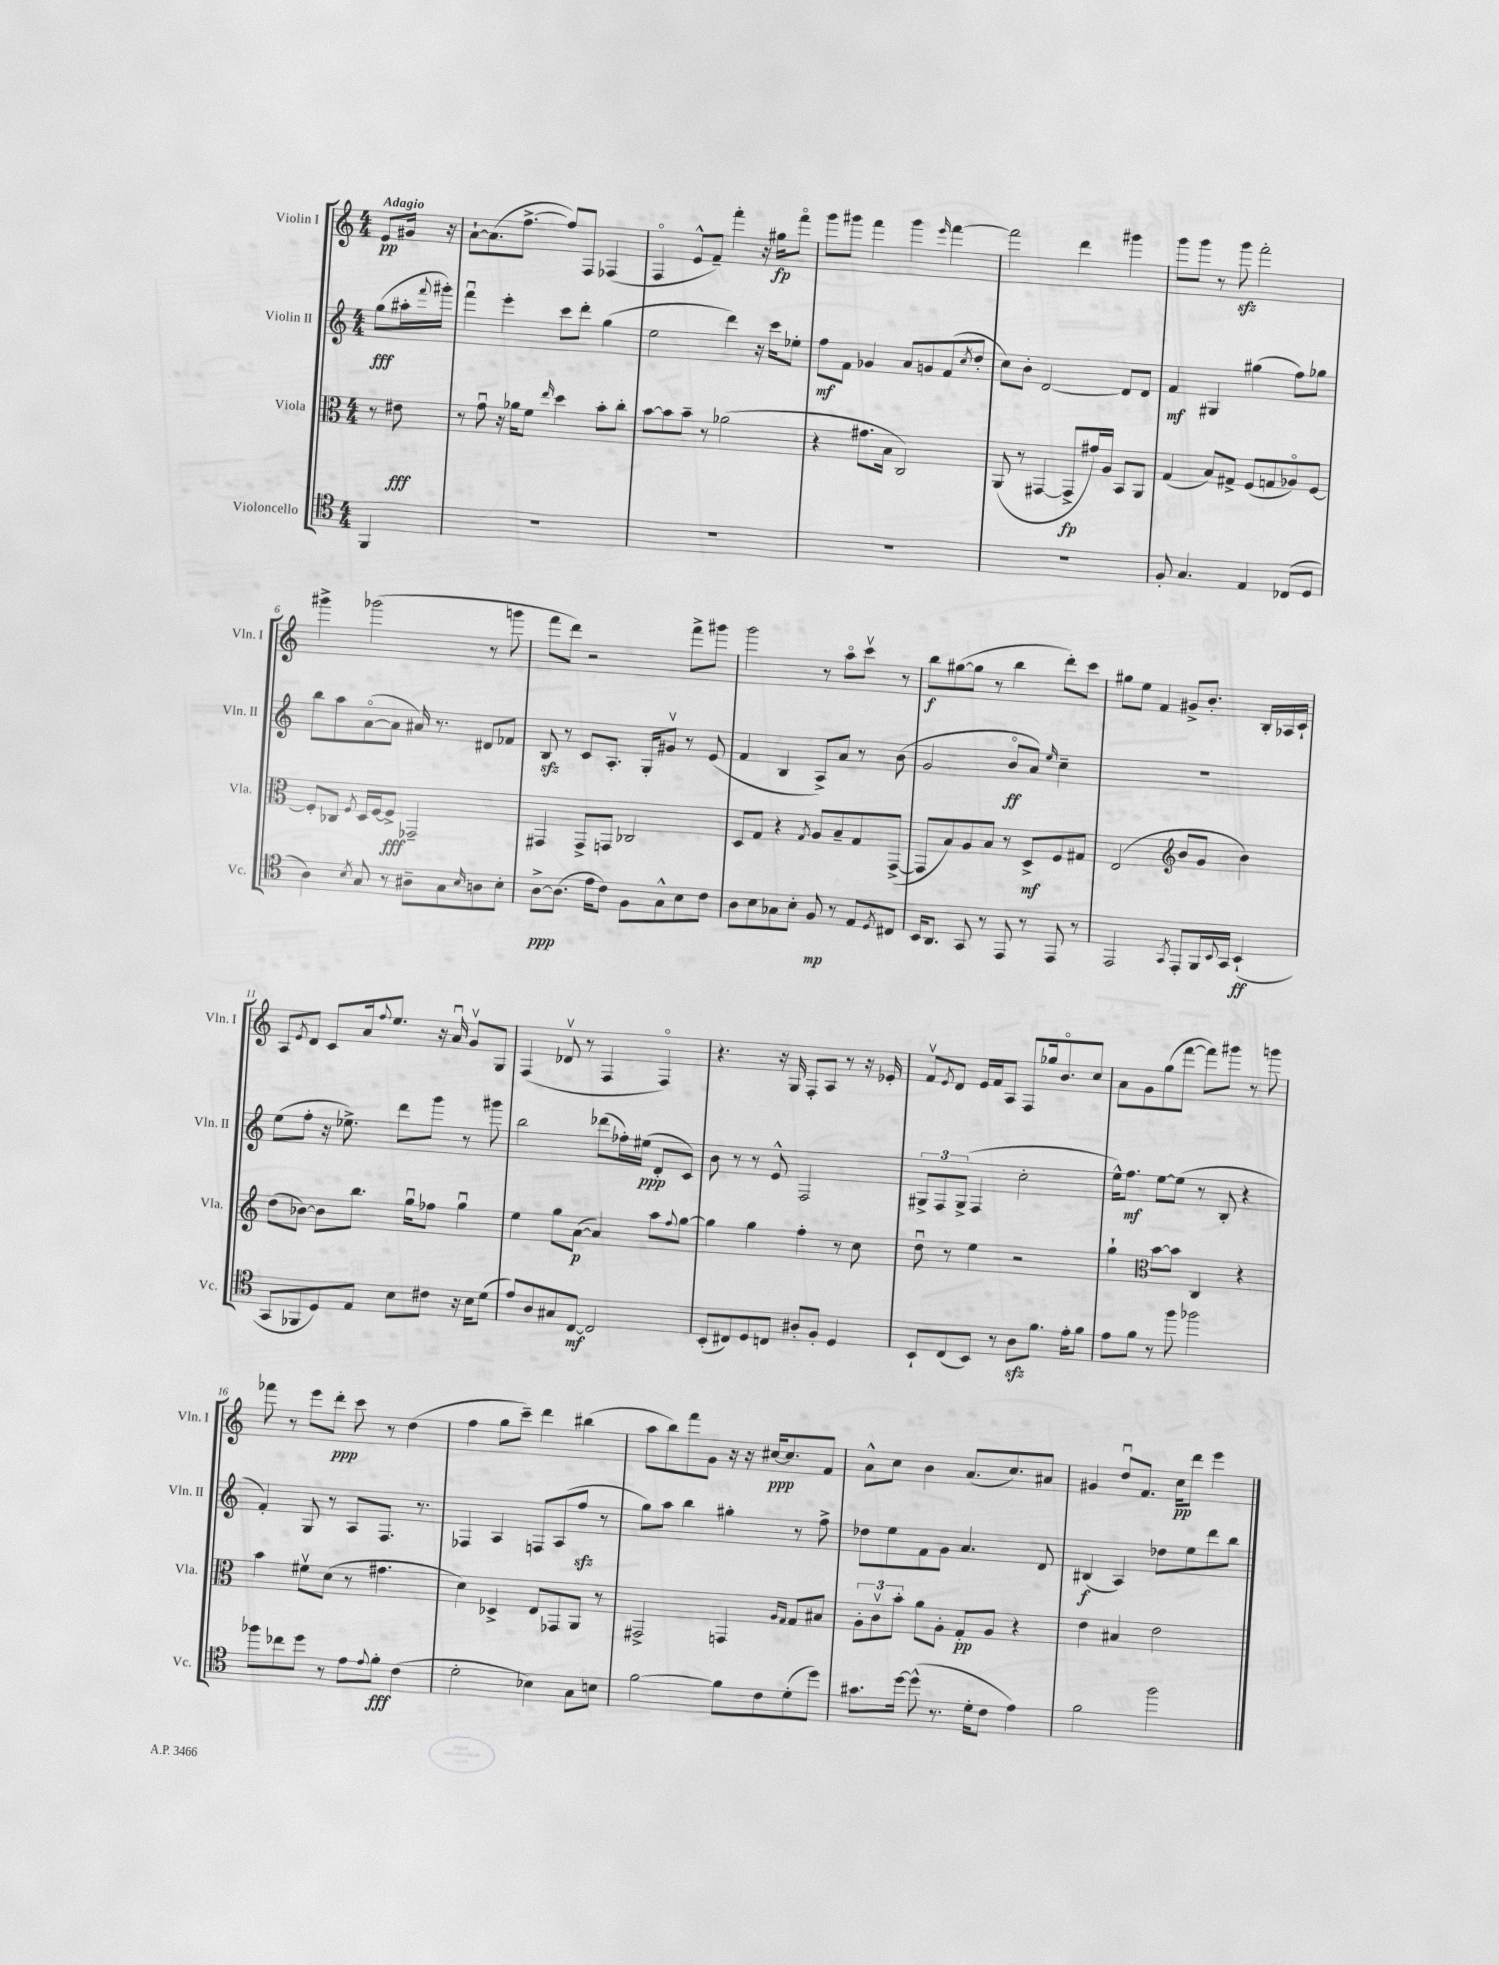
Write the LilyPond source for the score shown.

<<
\new StaffGroup <<
\new Staff = "s0" \with { instrumentName = "Violin I" shortInstrumentName = "Vln. I" } {
    \clef treble \key c \major \numericTimeSignature \time 4/4 \partial 4 \tempo "Adagio"
    e'8\pp gis'16 r16 |
    a'8~-! a'8.( f''8.~-> f''8) f8 fes4( |
    f4\flageolet e'8-^ f'8--) f'''4-. r16 gis''16\fp f'''8\flageolet |
    g'''8 gis'''8 f'''4 gis'''4 \grace { e'''16 } f'''4~ |
    f'''2 d'''4 gis'''4 |
    g'''8 g'''8 r8 g'''8\sfz f'''2-. |
    gis'''4-> ges'''2( r8 g'''8 |
    f'''8 d'''8) r2 f'''8-> gis'''8 |
    g'''2 r8 a''8\flageolet c'''8\upbow r8 |
    b''8\f gis''8~( gis''8 r8 b''4 d'''8-.) c'''8 |
    gis''8 e''8 f'4 gis'8-> b'8.-. b16-. aes16 c'16-! |
    a8 \acciaccatura { e'8 } d'8 c'8 a'16 \appoggiatura { f''8 } e''8. r16 a'16\downbow g'8\upbow g8 |
    f4( des'8\upbow r8 f4 f4\flageolet) |
    r4. r16 g16 f8-. a8 r8 r16 ees'16-. |
    f'8\upbow \acciaccatura { e'8 } d'8 e'16 f'16 a8 f8 ges''16 b'8.\flageolet c''8 |
    a'8 g'8 g''8( f'''8~ f'''8) gis'''8 r8 g'''8 |
    fes'''8 r8 e'''8 d'''8-.\ppp c'''8 r8 d''4( |
    f''4 g''8 c'''8--) d'''4 bis''4( |
    a''8 b''8) f'''8 g'8 r16 r16 cis''16~\ppp cis''8. f'8 |
    a'8-^ c''8 b'4 a'8.( c''8.) ais'8 |
    gis'4 d''8\downbow f'8. c''16\pp d'''8 e'''4 \bar "|." |
}
\new Staff = "s1" \with { instrumentName = "Violin II" shortInstrumentName = "Vln. II" } {
    \clef treble \key c \major \numericTimeSignature \time 4/4 \partial 4
    g''8\fff( ais''16-. \appoggiatura { f'''8 } gis'''16-.) |
    f'''4\downbow e'''4-. c'''8 d'''8-. g''4( |
    e''2 d'''4) r16 c'''16 ees''8-. |
    f''8\mf f'8 ges'4 a'8 g'8 f'8( \acciaccatura { c''8 } d''8-. |
    c''8) b'8-. d'2~ d'8 d'8 |
    f'4\mf gis4 gis''4( f''8) ges''8 |
    b''8 a''8 a'8~\flageolet( a'8 ais'16) r8. dis'8 fes'8 |
    b8\sfz r8 c'8 a8.-. g16-. gis'8\upbow r8 e'8( |
    f'4 b4 a8->) a'8 r8 b'8( |
    g'2 b'8\flageolet\ff a'8) \grace { e''16 } c''4-- |
    R1 |
    e''8( f''8-. r16 ees''8.->) d'''8 g'''8 r8 gis'''8 |
    b''2 des'''8( fes''16-.) eis''16\ppp( d'8-. c'8) |
    b'8 r8 r8 e'8-^ f2 |
    \tuplet 3/2 { gis8-> f8 gis8->( } f4 c''2-. |
    e''16-^) f''8.\mf e''8~ e''8( r8 b8-. r4 |
    f'4-.) g8 r8 a8 f8. r8. |
    fes4 a4 f8 a8( f''8\sfz r8 |
    g''8) a''8 b''4 gis''4-. r8 f''8-> |
    des''8 e''8 f'8 g'8 a'4. d'8 |
    bis4\f( a4) des''8 e''8 d'''8 b''8 \bar "|." |
}
\new Staff = "s2" \with { instrumentName = "Viola" shortInstrumentName = "Vla." } {
    \clef alto \key c \major \numericTimeSignature \time 4/4 \partial 4
    r8 eis'8\fff |
    r8 g'8\downbow r16 aes'16 f'8 \grace { e''16 } d''4 b'8-. c''8-. |
    b'8~ b'8 b'8-- r8 aes'2( |
    r4 gis'8. b16 c2) |
    a,8( r8 gis,4~ gis,8->\fp gis'16) a16 b,8 a,8 |
    g4( b8) gis8-> f8( g8 aes8\flageolet) f8~ |
    f8-. ces8 \acciaccatura { f8 } d16 f16~ f8->\fff ges,2-- |
    gis,4 gis,8-> g,8 ces2 |
    d8 g8 r4 \acciaccatura { g8 } a8 b8-- g8 g,8~->( |
    g,8 b8) a8 b8 r8 d8->\mf f8 gis8 |
    e2( \clef treble b'8 g'8 b'4) |
    d''8( bes'8~) bes'8 b''8. g''16\downbow fes''8 g''4\downbow |
    e''4 g''8 a'8~\p( a'4) a''8 \appoggiatura { f''8 } g''8~ |
    g''4 g''4 f''4-. r8 c''8 |
    d''8\downbow r8 e''4 r2 |
    g''4-! \clef alto b'8~ b'8 c4 r4 |
    b'4 fis'8\upbow d'8( r8 gis'4. |
    d'4) des4-> e8 ges,8 a,8 r8 |
    gis,2-> g,4 \grace { a16 g16 } g8 bis8 |
    \tuplet 3/2 { a8-. c'8\upbow b'8-. } a'8 a8-. g8-.\pp a8 r4 |
    e'4 bis4 e'2 \bar "|." |
}
\new Staff = "s3" \with { instrumentName = "Violoncello" shortInstrumentName = "Vc." } {
    \clef tenor \key c \major \numericTimeSignature \time 4/4 \partial 4
    f,4 |
    R1 |
    R1 |
    R1 |
    R1 |
    f8-. g4. e4 ces8( d8 |
    a4) \acciaccatura { b8 } g8 r8 ais8-- g8 \grace { b16 } a8 b8-. |
    a8~->\ppp a8.( e'16 c'8) f8 g8-^ b8 c'8 |
    a8 b8 ges8 b8-. f8\mp r8 e8 \acciaccatura { d8 } cis8 |
    b,16 a,8. g,8 r8 e,8 r8 e,8 r8 |
    e,2 \acciaccatura { g,8 } e,8-. f,16 \appoggiatura { b,8 } g,16 b,4-!\ff( |
    g,8 fes,8 d8) e8 b8 cis'8 r16 b16 d'8( |
    e'8) a8 gis8 c8~\mf c2 |
    b,8-.( cis8) d8 c8 ais8-. f8-. d4 |
    b,8-! c8( b,8) r8 a8\sfz f'8. e'16-. f'8 |
    e'8 f'8 r8 f''8 fes''2 |
    fes''8 ces''8 d''8 r8 e'8 \appoggiatura { e'8 } f'8-.\fff c'4( |
    d'2-. bes4) g8 b8 |
    f'2~ f'8 c'8 d'8-.( d''8) |
    gis'8. d''16~ d''8-^( r8. d'16-. c'8 e'4) |
    f'2 f''2 \bar "|." |
}
>>
>>
